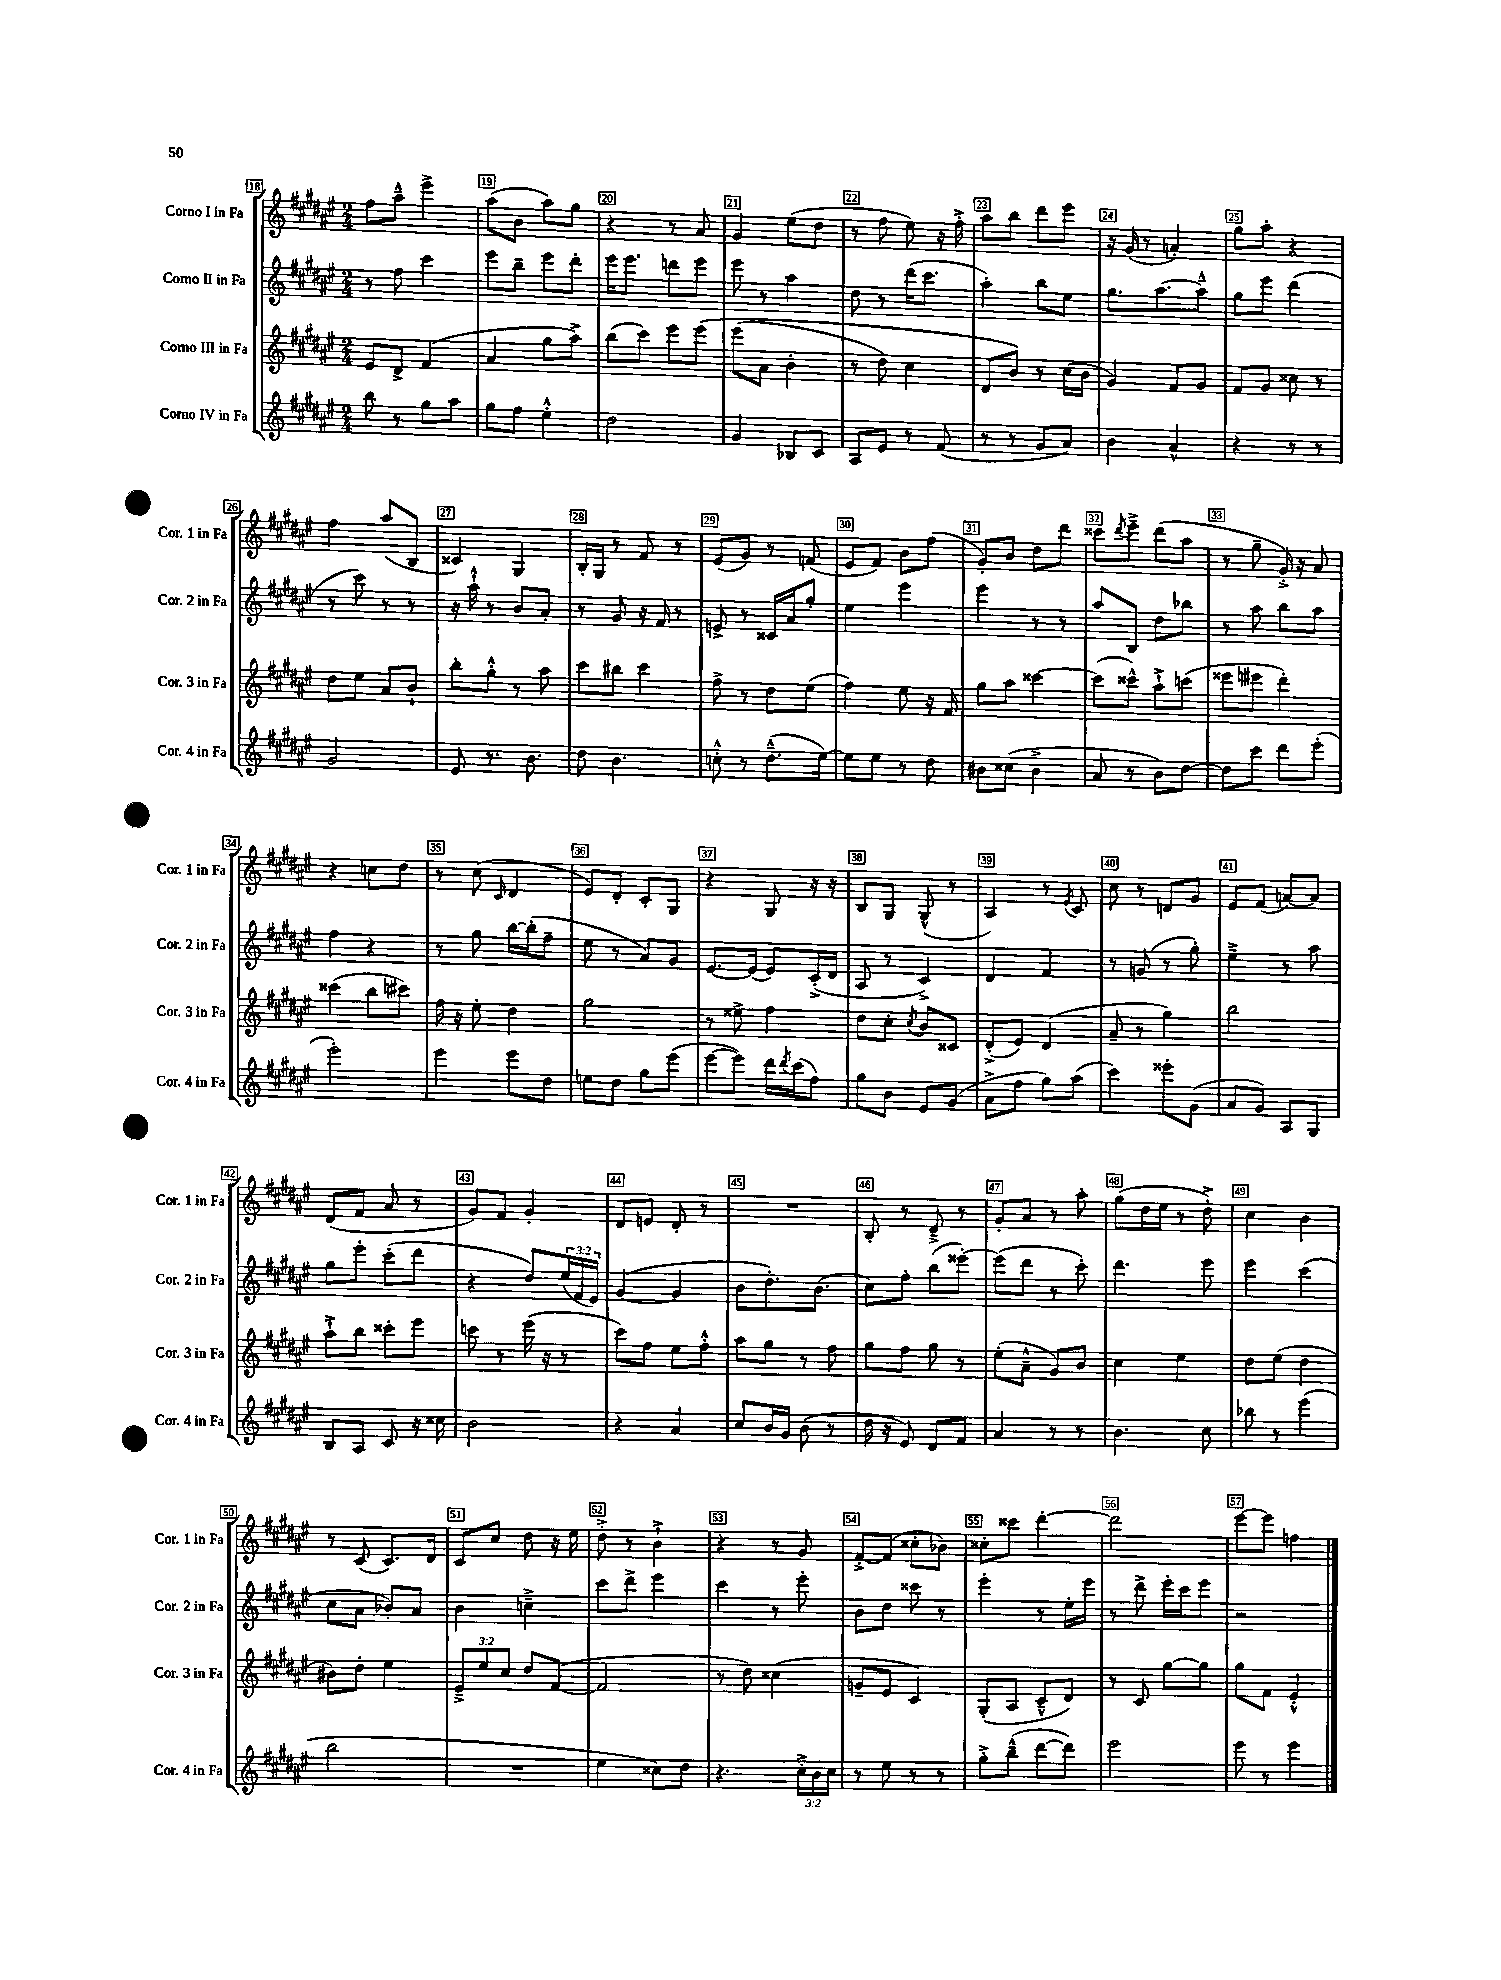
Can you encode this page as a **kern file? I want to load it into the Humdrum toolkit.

**kern	**kern	**kern	**kern
*part4	*part3	*part2	*part1
*staff4	*staff3	*staff2	*staff1
*I"Corno IV in Fa	*I"Corno III in Fa	*I"Corno II in Fa	*I"Corno I in Fa
*I'Cor. 4 in Fa	*I'Cor. 3 in Fa	*I'Cor. 2 in Fa	*I'Cor. 1 in Fa
*clefG2	*clefG2	*clefG2	*clefG2
*k[f#c#g#d#a#e#]	*k[f#c#g#d#a#e#]	*k[f#c#g#d#a#e#]	*k[f#c#g#d#a#e#]
*M2/4	*M2/4	*M2/4	*M2/4
=18	=18	=18	=18
8bb\	8e#/L	8r	8ff#\L
8r	8d#^/J	8ff#\	8aa#~^^\J
8gg#\L	(4f#/	4ccc#\	4eee#^\
8aa#\J	.	.	.
=19	=19	=19	=19
8gg#\L	4a#/	8eee#\L	(8aa#\L
8ff#\J	.	8bb~\J	8b\J
4ee#'^^\	8gg#\L	8eee#\L	8aa#\L)
.	8aa#^\J)	8ddd#'\J	8gg#\J
=20	=20	=20	=20
2dd#\	(8bb\L	16eee#\KL	4r
.	.	8.eee#\J	.
.	8ccc#\J)	.	.
.	8eee#\L	8dddn\L	8r
.	(8eee#\J	8eee#\J	8a#/
=21	=21	=21	=21
4g#/	(8eee#\L	8eee#\	4g#/
.	8a#\J	8r	.
8B-X/L	4b'\	4aa#\	(8ee#\L
8c#/J	.	.	8dd#\J
=22	=22	=22	=22
8A#/L	8r	8dd#\	8r
8e#/J	8dd#\)	8r	8ff#\
8r	4cc#\	(16ddd#\KL	8ee#\)
.	.	8.ccc#\J	.
(8f#/	.	.	16r
.	.	.	16ff#'^\
=23	=23	=23	=23
8r	8d#/L	4aa#'\)	8aa#\L
8r	8b/J)	.	8bb\J
8g#/L	8r	8bb\L	8ddd#\L
8a#/J)	(16cc#\LL	8ee#\J	8eee#\J
.	16b\JJ	.	.
=24	=24	=24	=24
4b\	4g#/)	8.gg#\L	16r
.	.	.	(16g#/
.	.	.	8r
.	.	[8.aa#\	.
4a#^^/	8f#/L	.	4an'/)
.	8g#/J	8aa#~^^\J]	.
=25	=25	=25	=25
4r	8f#/L	8gg#\L	8gg#\L
.	8g#/J	8eee#\J	8aa#'\J
8r	8cc##X\	(4ddd#\	4r
8r	8r	.	.
!!LO:LB:g=z
=26	=26	=26	=26
2g#/	8dd#\L	8r	4ff#\
.	8ee#\J	8ccc#\)	.
.	8a#/L	8r	(8aa#/L
.	8b`/J	8r	8B/J
=27	=27	=27	=27
8e#/	8bb'\L	16r	4c##X/)
.	.	16aa#`^^\	.
8.r	8gg#'^^\J	8r	.
.	8r	8b/L	4G#/
8.b\	.	.	.
.	8aa#\	8a#'/J	.
=28	=28	=28	=28
8dd#\	8ccc#\L	8r	16B'/LL
.	.	.	16G#/JJ
4.b\	8bb#X\J	8g#/	8r
.	4ccc#\	16r	8f#/
.	.	16f#/	.
.	.	8r	8r
=29	=29	=29	=29
8ccn'^^\	8ff#^\	8en^/	(8e#/L
8r	8r	8r	8g#/J)
(8.dd#~^^\L	8dd#\L	16c##X/LL	8r
.	.	16a#/J	.
.	(8ee#\J	8gg#'/J	(8fn/
[16ee#\Jk)	.	.	.
=30	=30	=30	=30
8ee#\L]	4ff#\)	4ee#\	8e#/L
8ee#\J	.	.	8f#/J)
8r	8ee#\	4eee#\	8b\L
8dd#\	16r	.	(8ff#\J
.	16f#/	.	.
=31	=31	=31	=31
8b#X\L	8gg#\L	4eee#\	8g#'/L)
(8cc##X\J	8aa#\J	.	8b/J
4b#^\	[4ccc##X\	8r	8dd#\L
.	.	8r	8ddd#\J
=32	=32	=32	=32
8a#/	(8ccc##\L]	8aa#/L	8ccc##X\L
.	.	.	8qddd#/
8r	8ccc##X^^\J)	8B/J	8eee#~^\J
8b\L)	8aa#`^\L	8dd#\L	(8ddd#\L
[8dd#\J	(8cccn\J	8bb-X\J	8aa#\J
=33	=33	=33	=33
8dd#\L]	8eee##X\L	8r	8r
8ccc#\J	8eee#X\J	8aa#\	8gg#~\
8ddd#\L	4ddd#'\)	8bb\L	16g#'^/)
.	.	.	16r
(8eee#'\J	.	8aa#\J	8a#/
!!LO:LB:g=z
=34	=34	=34	=34
2eee#'\)	(4ccc##X\	4ff#\	4r
.	8bb\L	4r	8ccn\L
.	8ccc#X\J)	.	8dd#\J
=35	=35	=35	=35
4eee#\	16ff#\	8r	8r
.	16r	.	.
.	8ee#'\	8gg#\	(8cc#\
.	.	.	16qqc#/
8eee#\L	4dd#\	[16bb\LL	4d#/
.	.	(16bb'\J]	.
8dd#\J	.	8ff#~\J	.
=36	=36	=36	=36
8een\L	2gg#\	8ee#\	8e#/L)
8dd#\J	.	8r	8d#'/J
8gg#\L	.	8a#/L)	8c#'/L
(8eee#\J	.	8g#/J	8G#/J
=37	=37	=37	=37
[8eee#\L	8r	[8.e#/L	4r
8eee#\J])	8ee##X^\	.	.
.	.	(16e#/Jk]	.
16ddd#\LL	4ff#\	8e#/L)	8G#/
8qddd#/	.	.	.
(16ccc#\J	.	.	.
8ff#\J)	.	(16c#'^/L	16r
.	.	16d#/JJ	16r
=38	=38	=38	=38
8gg#\L	8dd#\L	8A#/	8B/L
8b\J	8cc#'\J	8r	8G#/J
.	8qcc#/	.	.
8e#/L	8b/L	4c#^/)	(8G#^^/
(8g#/J	8c##X/J	.	8r
=39	=39	=39	=39
8a#^\L	(8d#'^/L	4d#/	4A#/)
8ff#\J	8e#/J)	.	.
8gg#\L)	(4d#/	4f#/	8r
.	.	.	8qe#/
(8aa#\J	.	.	8c#/
=40	=40	=40	=40
4ccc#\)	8a#~/	8r	8cc#\
.	8r	(8gn/	8r
8eee##X'\L	4gg#\)	8r	8dn/L
(8g#\J	.	8gg#'\)	8g#/J
=41	=41	=41	=41
8a#/L	2bb\	4ee#~^\	8e#/L
8g#/J)	.	.	(8f#/J
8A#/L	.	8r	[8an/L)
8G#/J	.	8aa#\	8a/J]
!!LO:LB:g=z
=42	=42	=42	=42
8B/L	8aa#`^\L	8gg#\L	(8d#/L
8A#/J	8bb\J	8eee#'\J	8f#/J
8c#/	8ccc##X'\L	(8ccc#'\L	8a#/
16r	8eee#\J	8ddd#\J	8r
16cc##X\	.	.	.
=43	=43	=43	=43
2b\	8cccn\	4r	8g#/L)
.	8r	.	8f#/J
.	(16eee#\	8dd#/L)	4g#'/
.	16r	.	.
.	8r	(24ee#/L	.
.	.	24f#/	.
.	.	24e#/JJ)	.
=44	=44	=44	=44
4r	8ccc#\L)	([4g#/	8d#/L
.	8ff#\J	.	8en/J
4a#/	8ee#\L	4g#/]	8d#'/
.	8ff#'^^\J	.	8r
=45	=45	=45	=45
8cc#/L	8aa#\L	8b\L	2r
16b/L	8gg#\J	8.dd#'\)	.
16g#/JJ	.	.	.
(8b\	8r	.	.
.	.	(8.b\J	.
8r	8ff#\	.	.
=46	=46	=46	=46
16dd#\	8gg#\L	8cc#\L)	8B'/
16r	.	.	.
8e#/)	8ff#\J	8ff#'\J	8r
8d#/L	8gg#\	(8bb\L	8d#~^/
8f#/J	8r	[8eee##X'\J)	8r
=47	=47	=47	=47
4a#/	(8ee#'\L	(8eee##\L]	8g#'/L
.	8a#~^^\J	8ddd#\J	8a#/J
8r	8g#/L)	8r	8r
8r	8b/J	8ccc#'\)	8aa#'\
=48	=48	=48	=48
4.b\	4cc#\	4.ddd#\	(8gg#\L
.	.	.	16dd#\L
.	.	.	16ee#\JJ
.	4ee#\	.	8r
8cc#\	.	8eee#\	8dd#'^\)
=49	=49	=49	=49
8bb-X\	8dd#\L	4eee#\	4cc#\
8r	(8ee#\J	.	.
(4eee#\	4dd#\	(4ccc#\	4b\
!!LO:LB:g=z
=50	=50	=50	=50
2bb\	8b#X\L)	8cc#\L	8r
.	8dd#'\J	8a#\J	(8c#/
.	4ee#\	8b-X'/L)	8.c#/L)
.	.	8a#/J	.
.	.	.	16d#/Jk
=51	=51	=51	=51
2r	12e#~^/L	4b\	8c#/L
.	12ee#/	.	.
.	.	.	8cc#/J
.	12cc#/J	.	.
.	8dd#/L	4ccn~^\	8dd#\
.	([8f#/J	.	16r
.	.	.	16ee#\
=52	=52	=52	=52
4ee#\	2f#/]	8ccc#\L	8dd#'^\
.	.	8ddd#^\J	8r
8cc##X\L)	.	4eee#\	4b`^\
8dd#\J	.	.	.
=53	=53	=53	=53
4.r	8r	4ccc#\	4r
.	8dd#\)	.	.
.	(4cc##X\	8r	8r
24cc#'^\LL	.	8eee#'\	8g#/
24b\	.	.	.
24cc#\JJ	.	.	.
=54	=54	=54	=54
8r	8gn~/L	8b\L	[8f#'^/L
8ee#\	8e#/J	8dd#\J	(8f#/J]
8r	4c#/)	8ccc##X\	8cc##X'\L
8r	.	8r	8b-X\J)
=55	=55	=55	=55
8gg#'^\L	(8G#'/L	4eee#'\	8cc##X'\L
(8bb~^^\J	8A#/J	.	8ccc##X\J
[8ddd#\L	8c#~^^/L	8r	[4ddd#'\
8ddd#\J])	8d#/J)	16ee#'\LL	.
.	.	16eee#\JJ	.
=56	=56	=56	=56
2eee#\	8r	8r	2ddd#\]
.	8c#/	8ddd#^\	.
.	[8gg#\L	16eee#'\LL	.
.	.	16ccc#\J	.
.	8gg#\J]	8eee#\J	.
=57	=57	=57	=57
8eee#\	8gg#\L	2r	[8eee#\L
8r	8f#\J	.	8eee#\J]
4eee#\	4e#'^^/	.	4ffn\
==	==	==	==
*-	*-	*-	*-
